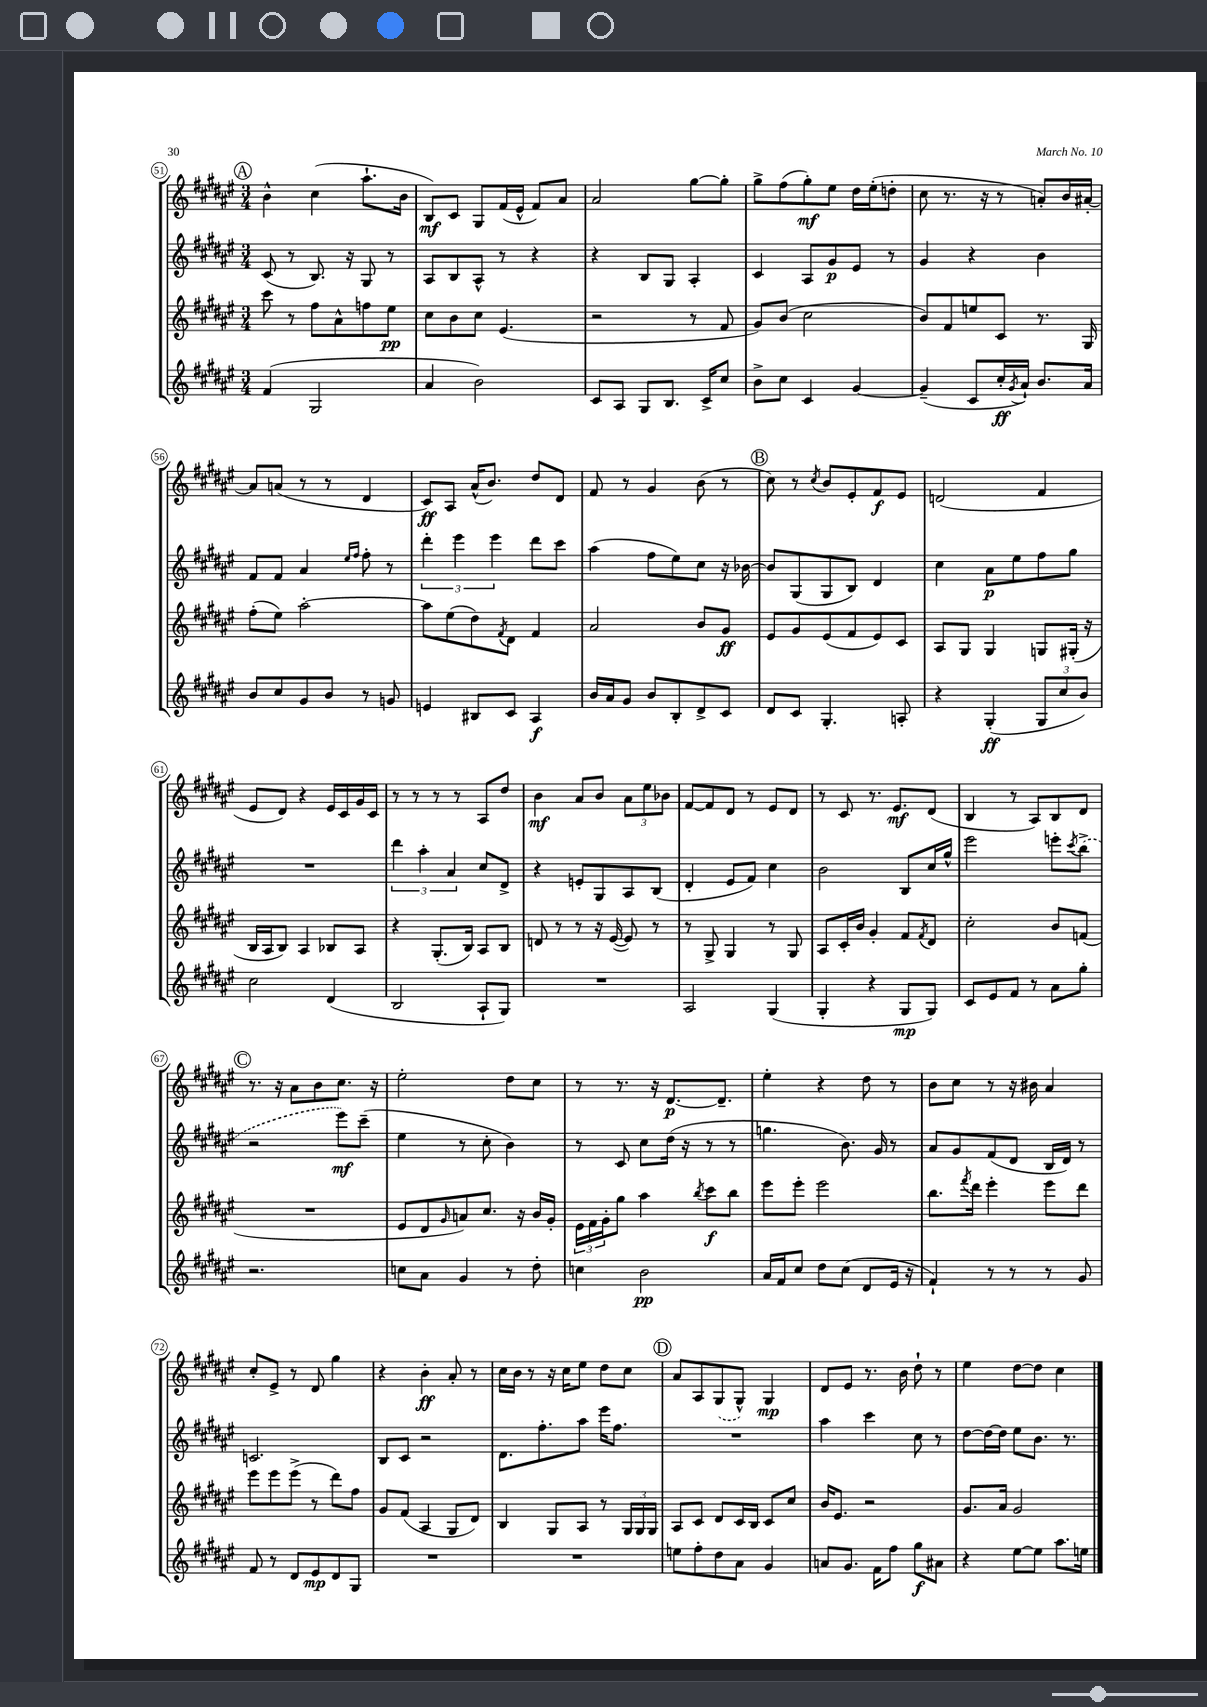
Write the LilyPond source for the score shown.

<<
\new StaffGroup <<
\new Staff = "s0" {
    \clef treble \key fis \major \numericTimeSignature \time 3/4
    \mark \markup { \circle "A" } b'4-^ cis''4( ais''8.-! b'16 |
    b8\mf) cis'8 gis8 fis'16( eis'16-^ fis'8) ais'8 |
    ais'2 gis''8~ gis''8-. |
    gis''8-> fis''8( gis''8-.\mf) eis''8 dis''16 eis''16-.( d''8-. |
    cis''8 r8. r16 r8 a'8-.) b'16 ais'16~-. |
    ais'8 a'8( r8 r8 dis'4 |
    cis'8\ff) ais8 ais'16-^( b'8.) dis''8 dis'8 |
    fis'8 r8 gis'4 b'8( r8 |
    \mark \markup { \circle "B" } cis''8) r8 \acciaccatura { cis''8 } b'8 eis'8-. fis'8\f eis'8 |
    d'2( fis'4 |
    eis'8 dis'8) r4 eis'16 cis'16 gis'16 cis'16 |
    r8 r8 r8 r8 ais8 dis''8 |
    b'4\mf ais'8 b'8 \tuplet 3/2 { ais'8 eis''8 bes'8 } |
    fis'8~ fis'8 dis'8 r8 eis'8 dis'8 |
    r8 cis'8 r8. eis'8.\mf dis'8( |
    b4 r8 ais8) b8 dis'8 |
    \mark \markup { \circle "C" } r8. r16 ais'8 b'8 cis''8. r16 |
    eis''2-. dis''8 cis''8 |
    r8 r8. r16 dis'8.~\p dis'8.-- |
    eis''4-. r4 dis''8 r8 |
    b'8 cis''8 r8 r16 bis'16 ais'4 |
    cis''8-. eis'8-> r8 dis'8 gis''4 |
    r4 b'4-.\ff ais'8-. r8 |
    cis''16 b'16 r8 r16 cis''16 eis''8 dis''8 cis''8 |
    \mark \markup { \circle "D" } ais'8 ais8 \once \slurDashed gis8( gis8-^) gis4\mp |
    dis'8 eis'8 r8. b'16 dis''8-! r8 |
    eis''4 dis''8~ dis''8 cis''4 \bar "|." |
}
\new Staff = "s1" {
    \clef treble \key fis \major \numericTimeSignature \time 3/4
    \mark \markup { \circle "A" } cis'8( r8 b8.) r16 gis8 r8 |
    ais8 b8 ais8-^ r8 r4 |
    r4 b8 gis8 ais4-. |
    cis'4 ais8 gis'8\p eis'8 r8 |
    gis'4 r4 b'4 |
    fis'8 fis'8 ais'4 \grace { eis''16 fis''16 } fis''8-. r8 |
    \tuplet 3/2 { dis'''4-. eis'''4 eis'''4 } dis'''8 cis'''8 |
    ais''4( fis''8 eis''8) cis''8 r16 bes'16~ |
    \mark \markup { \circle "B" } bes'8 gis8( gis8 b8) dis'4 |
    cis''4 ais'8\p eis''8 fis''8 gis''8 |
    R2. |
    \tuplet 3/2 { dis'''4 ais''4-. ais'4 } cis''8 dis'8-> |
    r4 e'8-. gis8 ais8 b8( |
    dis'4-. eis'8 fis'8) cis''4 |
    b'2 b8 cis''16 gis''16-^ |
    eis'''2 e'''8-. \acciaccatura { cis'''8 } \once \slurDashed b''8->( |
    \mark \markup { \circle "C" } r2 eis'''8\mf) cis'''8--( |
    eis''4 r8 cis''8-. b'4) |
    r8 cis'8 cis''8 dis''16( r16 r8 r8 |
    g''4. b'8.) gis'16 r8 |
    ais'8 gis'8 fis'8( dis'8 b16 dis'16) r8 |
    c'2. |
    b8 cis'8 r2 |
    dis'8. fis''8.-. ais''8 eis'''16 fis''8. |
    \mark \markup { \circle "D" } R2. |
    ais''4 cis'''4 cis''8 r8 |
    dis''8~ dis''16~ dis''16 eis''8 b'8. r8. \bar "|." |
}
\new Staff = "s2" {
    \clef treble \key fis \major \numericTimeSignature \time 3/4
    \mark \markup { \circle "A" } cis'''8 r8 fis''8 ais'8-^ f''8 eis''8\pp |
    cis''8 b'8 cis''8 eis'4.( |
    r2 r8 fis'8 |
    gis'8) b'8( cis''2 |
    b'8) fis'8 e''8 cis'8 r8. gis16 |
    fis''8-.( eis''8) ais''2~-. |
    ais''8 eis''8( dis''8) \acciaccatura { fis'8 } dis'8 fis'4 |
    ais'2 b'8 gis'8\ff |
    \mark \markup { \circle "B" } eis'8 gis'8 eis'8( fis'8 eis'8) cis'8 |
    ais8 gis8 gis4 g8 gis16-.( r16 |
    b16 ais16 b8) ais4 bes8 ais8 |
    r4 gis8.-.( b16) ais8 b8 |
    d'8 r8 r8 r16 eis'16~( eis'8) r8 |
    r8 gis8-> gis4 r8 gis8 |
    ais8 cis'16-. b'16 gis'4-. fis'8 \acciaccatura { fis'8 } dis'8 |
    cis''2-. b'8 f'8( |
    \mark \markup { \circle "C" } R2. |
    eis'8 dis'8 \grace { gis'16 } a'8) cis''8. r16 b'16 gis'16-. |
    \tuplet 3/2 { eis'16 fis'16 gis'16-. } gis''8 ais''4 \acciaccatura { b''8 } cis'''8\f b''8 |
    eis'''8 eis'''8-. eis'''2 |
    b''8. \acciaccatura { fis'''8 } dis'''16 eis'''4-. eis'''8 dis'''8 |
    eis'''8 eis'''8 eis'''8->( r8 dis'''8) fis''8 |
    gis'8 fis'8( ais4 gis8 dis'8) |
    b4 gis8 ais8 r8 \tuplet 3/2 { gis16 gis16 gis16 } |
    \mark \markup { \circle "D" } ais8 cis'8 dis'8 cis'16 b16 cis'8 cis''8 |
    b'16 eis'8. r2 |
    gis'8. ais'16 gis'2 \bar "|." |
}
\new Staff = "s3" {
    \clef treble \key fis \major \numericTimeSignature \time 3/4
    \mark \markup { \circle "A" } fis'4( gis2 |
    ais'4 b'2) |
    cis'8 ais8 gis8 b8. cis'16-> cis''8 |
    b'8-> cis''8 cis'4 gis'4~ |
    gis'4--( cis'8 cis''16-.\ff \acciaccatura { gis'8 } ais'16-!) b'8. ais'16 |
    b'8 cis''8 gis'8 b'8 r8 g'8 |
    e'4 bis8 cis'8 ais4\f |
    b'16 ais'16 gis'8 b'8 b8-. dis'8-> cis'8 |
    \mark \markup { \circle "B" } dis'8 cis'8 gis4.-. a8-. |
    r4 gis4-.\ff( \tuplet 3/2 { gis8 cis''8 b'8) } |
    cis''2 dis'4( |
    b2 ais8-! gis8) |
    R2. |
    ais2 gis4( |
    gis4-. r4 gis8\mp gis8) |
    cis'8 eis'8 fis'8 r8 ais'8 gis''8-. |
    \mark \markup { \circle "C" } r2. |
    c''8 ais'8 gis'4 r8 dis''8-. |
    c''4 b'2\pp |
    ais'16 fis'16 cis''8 dis''8 cis''8( dis'8 eis'16 r16 |
    fis'4-!) r8 r8 r8 gis'8 |
    fis'8 r8 dis'8 eis'8\mp dis'8 gis8 |
    R2. |
    R2. |
    \mark \markup { \circle "D" } e''8 fis''8-. dis''8 ais'8 gis'4 |
    a'8 gis'8. fis'16 fis''8 gis''8\f ais'8 |
    r4 eis''8~ eis''8 ais''8. e''16 \bar "|." |
}
>>
>>
\layout { \context { \Score currentBarNumber = #51 \override BarNumber.stencil = #(make-stencil-circler 0.1 0.3 ly:text-interface::print) } }
